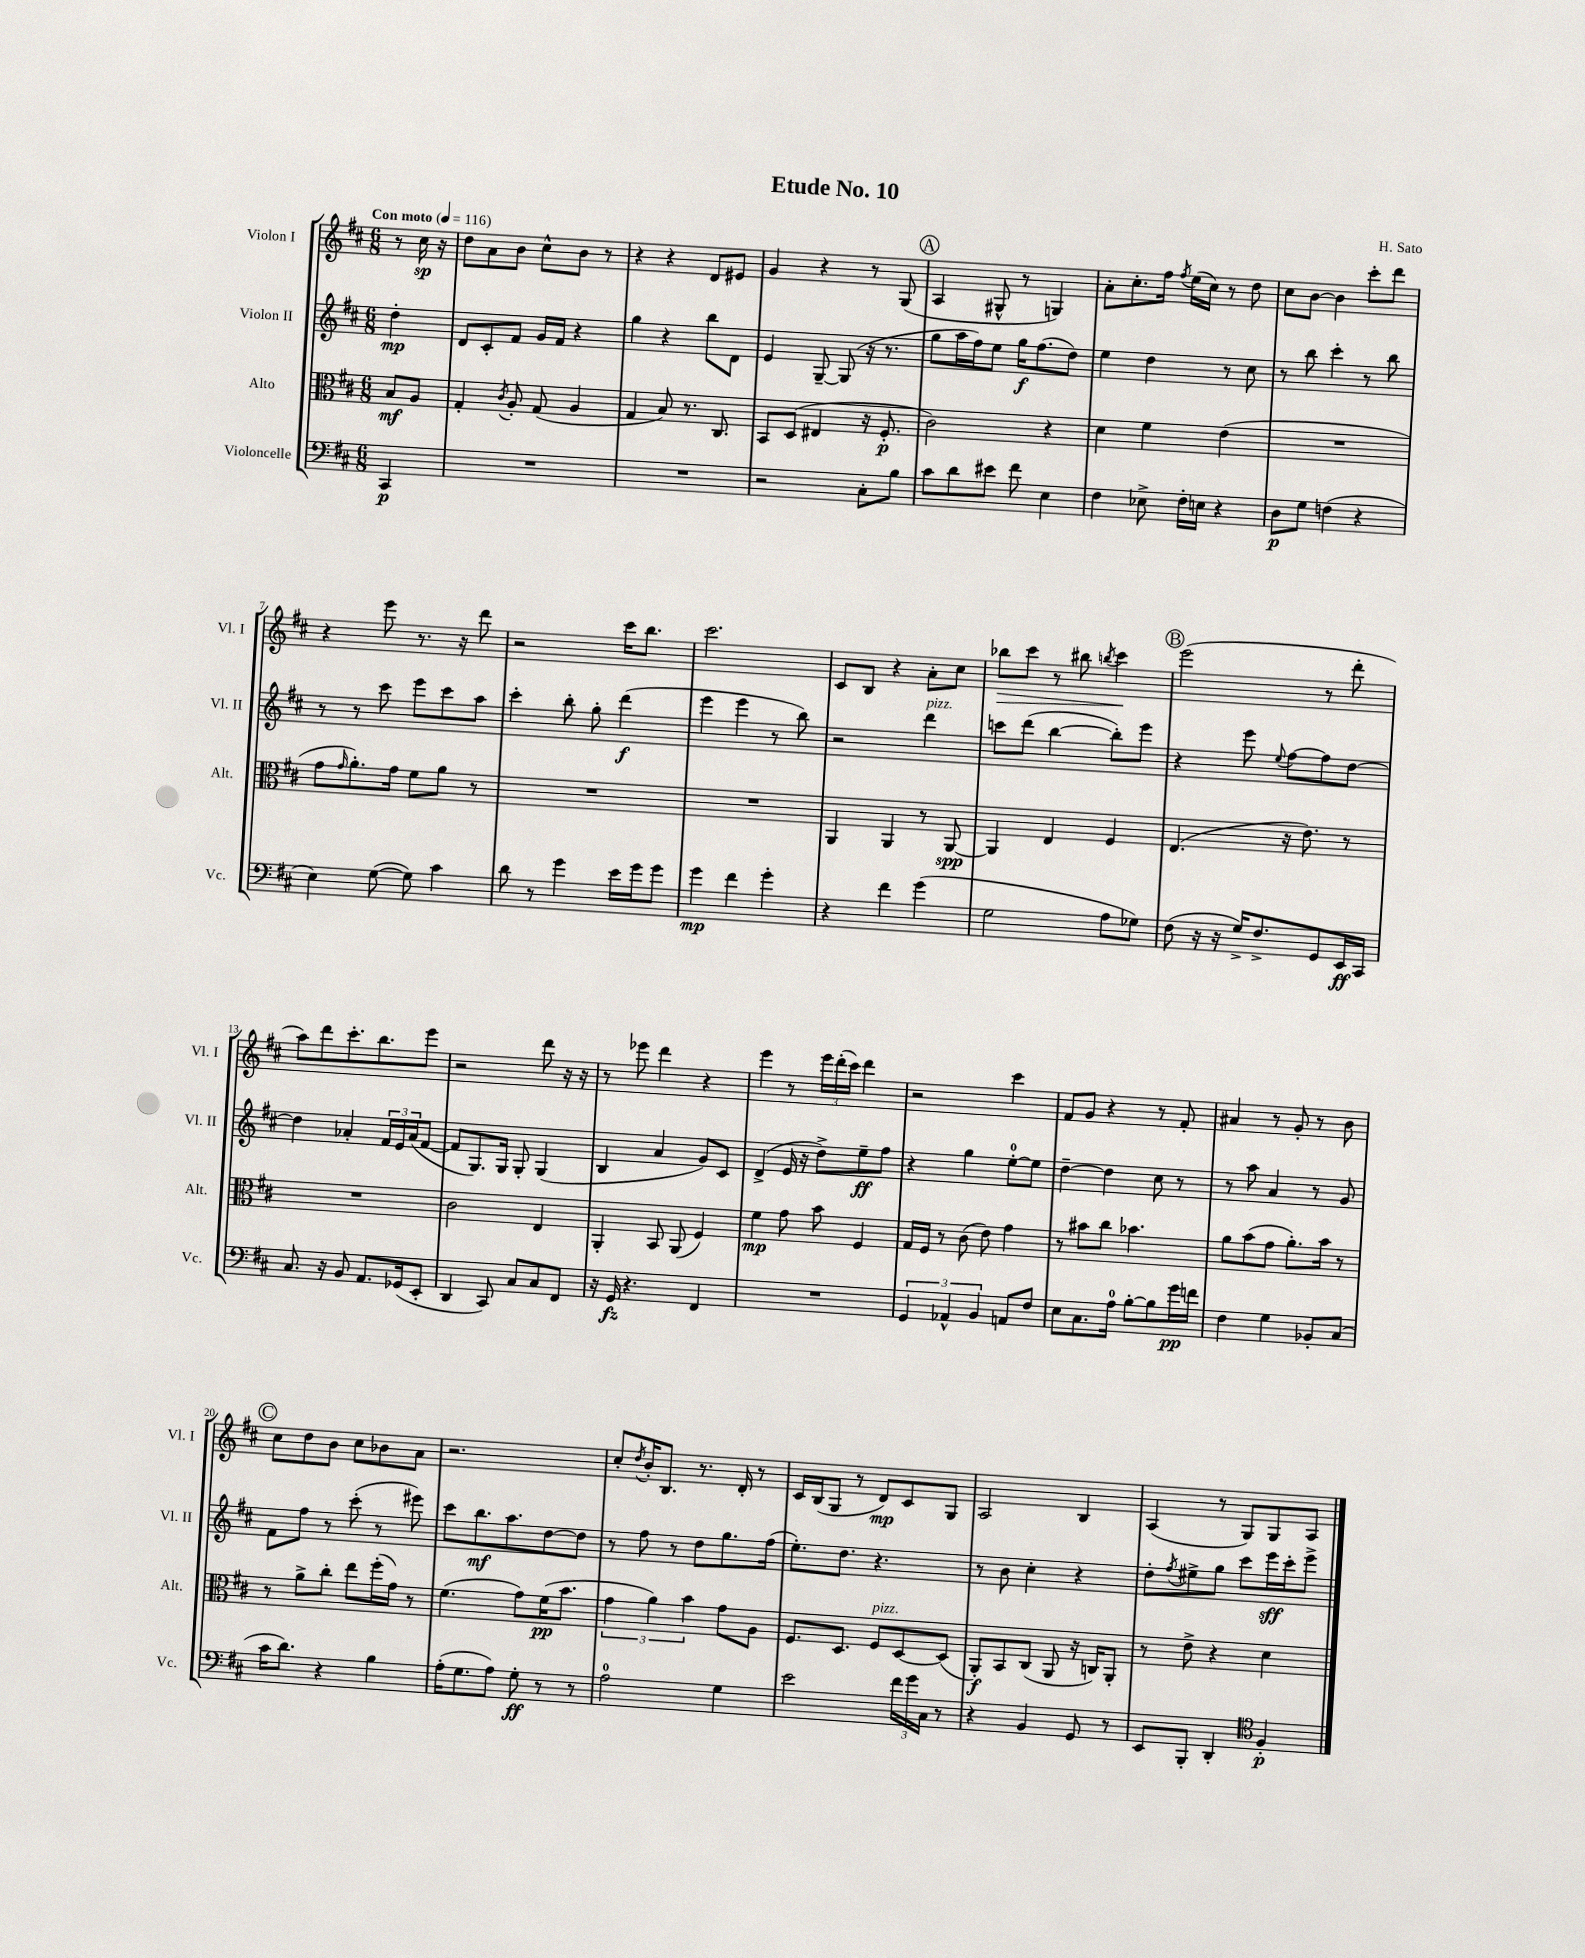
\header { title = "Etude No. 10" composer = "H. Sato" }
<<
\new StaffGroup <<
\new Staff = "s0" \with { instrumentName = "Violon I" shortInstrumentName = "Vl. I" } {
    \clef treble \key d \major \numericTimeSignature \time 6/8 \partial 4 \tempo "Con moto" 4 = 116
    r8 cis''16\sp r16 |
    d''8 a'8 b'8 cis''8-^ b'8 r8 |
    r4 r4 d'8 eis'8 |
    g'4 r4 r8 g8( |
    \mark \markup { \circle "A" } a4 gis8-^ r8 g4) |
    a'8-. cis''8.-. fis''16 \acciaccatura { fis''8 } e''16( cis''16) r8 d''8 |
    cis''8 b'8~ b'4 cis'''8-. d'''8 |
    r4 e'''8 r8. r16 d'''8 |
    r2 cis'''16 b''8. |
    cis'''2. |
    cis'8 b8 r4 a'8-. cis''8 |
    bes''8\> cis'''8 r8 bis''8 \acciaccatura { b''8 } cis'''4\! |
    \mark \markup { \circle "B" } e'''2( r8 d'''8-. |
    a''8) d'''8 cis'''8.-. b''8. e'''8 |
    r2 d'''8 r16 r16 |
    r8 ees'''8 d'''4 r4 |
    e'''4 r8 \tuplet 3/2 { e'''16 d'''16-.( cis'''16) } d'''4 |
    r2 cis'''4 |
    fis'8 g'8 r4 r8 fis'8-. |
    ais'4 r8 g'8-. r8 b'8 |
    \mark \markup { \circle "C" } cis''8 d''8 b'8 cis''8 bes'8 a'8 |
    r2. |
    cis''8-. \acciaccatura { d''8 } b'16-. b8. r8. d'16-. r8 |
    cis'16 b16( g8 r8 d'8\mp) cis'8 g8 |
    a2 b4 |
    a4( r8 g8) g8 a8 \bar "|." |
}
\new Staff = "s1" \with { instrumentName = "Violon II" shortInstrumentName = "Vl. II" } {
    \clef treble \key d \major \numericTimeSignature \time 6/8 \partial 4
    d''4-.\mp |
    d'8 cis'8-. fis'8 g'16 fis'16 r4 |
    g''4 r4 b''8 d'8 |
    e'4 g8~-- g8( r16 r8. |
    \mark \markup { \circle "A" } g''8 a''16 fis''16) e''8 g''16\f fis''8.( d''8) |
    e''4 d''4 r8 cis''8 |
    r8 b''8 cis'''4-. r8 b''8 |
    r8 r8 cis'''8 e'''8 cis'''8 a''8 |
    cis'''4-. b''8-. g''8-. d'''4\f( |
    e'''4 e'''4 r8 b''8) |
    r2 d'''4^\markup { \italic "pizz." } |
    c'''8 d'''8( b''4~ b''8-.) e'''8 |
    \mark \markup { \circle "B" } r4 e'''8 \appoggiatura { e''8 } fis''8~ fis''8 d''8~ |
    d''4 aes'4-. \tuplet 3/2 { fis'16 e'16 aes'16( } fis'8~ |
    fis'8 g8.) g16 g8-. g4( |
    b4 a'4 g'8) cis'8 |
    d'4->( e'16 r16 d''8->) e''8--\ff fis''8 |
    r4 g''4 e''8-0~-. e''8 |
    d''4~-- d''4 cis''8 r8 |
    r8 a''8 a'4 r8 g'8 |
    \mark \markup { \circle "C" } fis'8 fis''8 r8 cis'''8-.( r8 eis'''8) |
    cis'''8 b''8.\mf a''8. d''8~ d''8 |
    r8 fis''8 r8 d''8 g''8. fis''16( |
    e''8.-.) d''8. r4. |
    r8 b'8 cis''4-. r4 |
    d''8-. \acciaccatura { fis''8 } eis''8-> g''8 cis'''8 e'''16\sff cis'''16-. e'''8-> \bar "|." |
}
\new Staff = "s2" \with { instrumentName = "Alto" shortInstrumentName = "Alt." } {
    \clef alto \key d \major \numericTimeSignature \time 6/8 \partial 4
    b8\mf a8 |
    g4-. \acciaccatura { cis'8 } a8-. g8( a4 |
    g4 b8) r8. cis8. |
    b,8 d8( eis4 r16 fis8.-.\p |
    \mark \markup { \circle "A" } cis'2) r4 |
    d'4 fis'4 e'4( |
    R2. |
    g'8 \grace { g'16 } a'8.-.) g'16 fis'8 a'8 r8 |
    R2. |
    R2. |
    a,4 a,4 r8 a,8~\spp |
    a,4 e4 fis4 |
    \mark \markup { \circle "B" } e4.( r16 e'8.) r8 |
    R2. |
    cis'2 e4 |
    a,4-. b,8 a,8( fis4) |
    fis'4\mp g'8 b'8 fis4 |
    g16 fis16 r8 cis'8( e'8) g'4 |
    r8 bis'8 cis''8 bes'4. |
    a'8 b'8( g'8 a'8.-.) b'16 r8 |
    \mark \markup { \circle "C" } r8 a'8-> cis''8-. e''8 fis''16-.( g'16) r8 |
    fis'4.( g'8) fis'16\pp( b'8. |
    \tuplet 3/2 { g'4 a'4) b'4 } g'8 a8 |
    fis8. d8. fis8^\markup { \italic "pizz." } d8~ d8( |
    a,8-.\f) b,8 cis8( a,8 r16 c16) a,8-. |
    r8 e'8-> r4 d'4 \bar "|." |
}
\new Staff = "s3" \with { instrumentName = "Violoncelle" shortInstrumentName = "Vc." } {
    \clef bass \key d \major \numericTimeSignature \time 6/8 \partial 4
    cis,4\p |
    R2. |
    R2. |
    r2 cis8-. b8 |
    \mark \markup { \circle "A" } cis'8 d'8 eis'8 fis'8 e4 |
    fis4 ees8-> fis16-. e16 r4 |
    d8\p g8 f4( r4 |
    e4) g8~( g8) cis'4 |
    d'8 r8 g'4 e'16 g'16 g'8 |
    g'4\mp fis'4 g'4-. |
    r4 fis'4 g'4( |
    g2 a8 ges8) |
    \mark \markup { \circle "B" } fis8( r16 r16 g16->) fis8.-> g,8 e,16\ff cis,16 |
    cis8. r16 b,8 a,8. ges,16( e,8-. |
    d,4 cis,8) cis8 cis8 fis,8 |
    r16 g,16\fz r4. fis,4 |
    R2. |
    \tuplet 3/2 { g,4 aes,4-^ b,4 } a,8 fis8 |
    e8 cis8. a16-0 b8~-. b8 g'16\pp f'16 |
    fis4 g4 bes,8-. cis8( |
    \mark \markup { \circle "C" } cis'16 d'8.) r4 b4 |
    a16-.( g8. a8) g8-.\ff r8 r8 |
    a2-0 g4 |
    e'2 \tuplet 3/2 { fis'16 g'16 cis16 } r8 |
    r4 b,4 g,8 r8 |
    e,8 b,,8-. d,4-. \clef tenor fis4-.\p \bar "|." |
}
>>
>>
